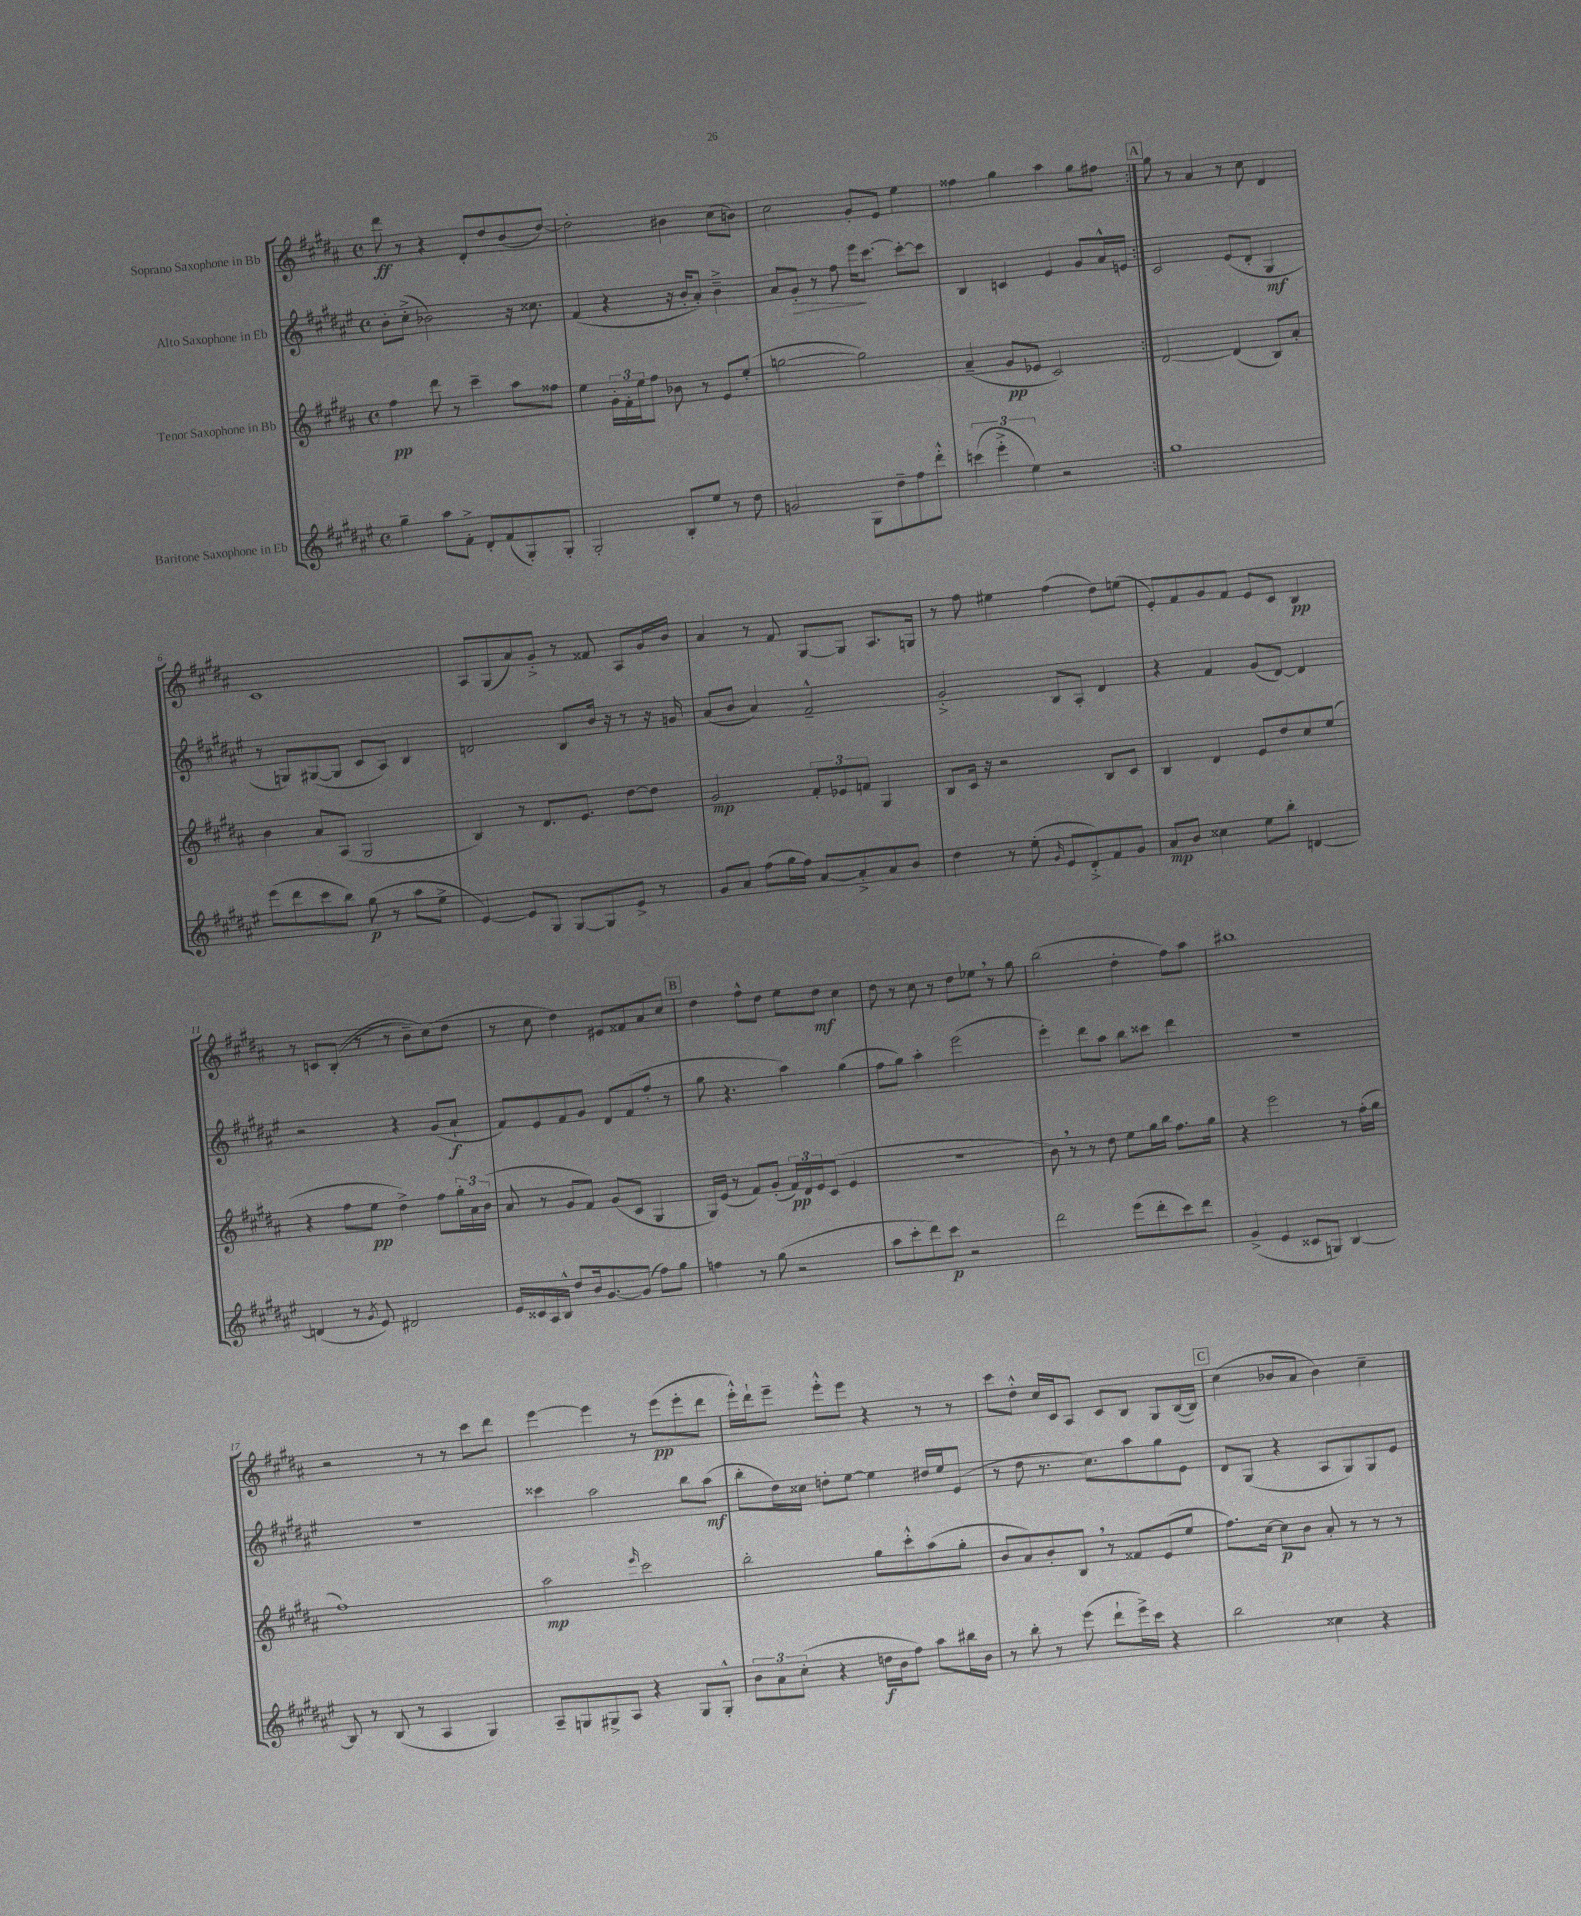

**kern	**kern	**kern	**kern
*staff4	*staff3	*staff2	*staff1
*clefG2	*clefG2	*clefG2	*clefG2
*k[f#c#g#d#a#e#]	*k[f#c#g#d#a#]	*k[f#c#g#d#a#e#]	*k[f#c#g#d#a#]
*M4/4	*M4/4	*M4/4	*M4/4
*met(c)	*met(c)	*met(c)	*met(c)
4gg#~\	4ff#\	8b'\L	8ddd#\
.	.	(8cc#'^\J	8r
8aa#\L	8ddd#\	2b-\)	4r
8f#'^\J	8r	.	.
8d#'/L	4ccc#~\	.	8d#'/L
(8f#/	.	.	8dd#/
8G#'/)	8aa#\L	16r	(8b/
.	.	8.cc##\	.
8G#'/J	8ff##\J	.	[8dd#/J)
=	=	=	=
2G#'/	4ee\	(4f#/	2dd#'\]
.	24g#'\LL	4r	.
.	24f#'\	.	.
.	24ee\J	.	.
.	8ff#\J	.	.
8B'/L	8b-\	16r	4b#\
.	.	16b'/LK	.
8ee#/J	8r	8a#'/J)	.
8r	8e/L	4b~^\	(8cc#\L
8dd#\	(8ee'/J	.	8b\J)
=	=	=	=
2g/	[2gg\	8a#/L	2cc#\
.	.	8g#'/J	.
.	.	8r	.
.	.	8ff#\	.
8G#\L	2gg\])	16eee#\LK	8g#'/L
.	.	[8.ccc#\J	.
8dd#~\	.	.	8e/J
8ff#\	.	8ccc#'\_L	4ee\
8ddd#'^^\J	.	8ccc#\]J	.
=	=	=	=
(6ccc\	(4a#~/	4B/	4ff##\
6eee#'^\	.	.	.
.	8g#/L	4c/	4gg#\
6ee#\)	.	.	.
.	8e-/J	.	.
2r	2c#/)	4e#/	4aa#\
.	.	8g#/L	8gg#\L
.	.	16a#^^/L	8ff#\J
.	.	16e/JJ	.
=:|!	=:|!	=:|!	=:|!
1gg#	[2d#/	2c#/	8gg#\
.	.	.	8r
.	.	.	4a#/
.	(4d#/]	(8e#/L	8r
.	.	8d#'/J	8cc#\
.	8B/L)	4G#/	4d#/
.	8a#'/J	.	.
=	=	=	=
(8eee#\L	4b\	8r	1c#
8ddd#\	.	8G/L)	.
8ccc#\	8a#/L	([8G#/	.
8bb\J)	(8A#/J	8G#/]J	.
(8gg#\	2G#/	8c#/L	.
8r	.	8A#/J)	.
8aa#\L	.	4B/	.
8ee#^\J	.	.	.
=	=	=	=
[4e#/)	4B/)	2d/	8A#/L
.	.	.	(8G#/
8e#/]L	8r	.	8a#/)
8G#/J	8.d#/L	.	8g#'^/J
[8G#/L	.	8B/L	8r
.	8.e/J	.	.
8G#/]	.	16b/Jk	8f##/
.	.	16r	.
8e#^/J	[8dd#\L	8r	8A#/L
8r	8dd#\]J	16r	16g#/L
.	.	16g/	16b/JJ
=	=	=	=
8g#/L	2g#/	(8a#/L	4a#/
8a#/J	.	8b/J	.
(8ff#\L	.	4a#/)	8r
16gg#\L	.	.	8f#/
16ff#\JJ)	.	.	.
[8a#/L	12f#'/L	2f#~^^/	[8G#/L
.	12e-/	.	.
8a#'^/]	.	.	8G#/]J
.	12f/J	.	.
8a#/	4G#/	.	8.A#/L
8b/J	.	.	.
.	.	.	16G/Jk
=	=	=	=
4dd#\	8B/L	2g#'^/	8r
.	16c#/Jk	.	8ff#\
.	16r	.	.
8r	2r	.	4ee#\
(8ee#'\	.	.	.
16qqg#/	.	.	.
8e#/L	.	8B/L	(4ff#\
8d#'^/)	.	8A#'/J	.
8f#/	8B/L	4d#/	8dd#\L)
8g#/J	8c#/J	.	(8ee\J
=	=	=	=
8a#/L	4B/	4r	8e'/L)
8b/J	.	.	8f#/
4cc##\	4d#/	4f#/	8g#/
.	.	.	8f#/J
8ee#\L	8e/L	(8g#/L	8e/L
8bb'\J	8dd#/	[8d#/J)	8c#/J
[4d/	8cc#/	4d#/]	4B/
.	(8ee/J	.	.
=	=	=	=
(4d/]	4r	2r	8r
.	.	.	8c/L
8r	8ff#\L	.	&((8B'/J
8qg#/	.	.	.
8e#/)	8ee\J	.	8r
2d#/	4dd#^\)	4r	8r
.	.	.	8b~\L)
.	8ff#\L	(8g#/L	(8cc#\&)
.	24gg#'\L	8a#`/J	8dd#\J
.	24a#\	.	.
.	(24b\JJ	.	.
=	=	=	=
16e#/LL	8a#/	8f#/L)	8r
16c##/	.	.	.
16A#/	8r	8e#/	8cc#\
16B^^/JJ	.	.	.
8dd#/L	8g#/L	8f#/	4dd#\)
16b/k	8f#/J)	8g#/J	.
[8.g#/	.	.	.
.	(8g#/L	8d#/L	8e#/L
(8g#/]J	8c#/J	(8f#/	8f##/
8ff#\L)	4G#/	8ff#'/J	8a#/
8gg#\J	.	8r	8cc#/J
=	=	=	=
4ff\	16G#/LL)	8gg#\	4dd#\
.	(16e/JJ	.	.
.	8r	4.r	.
8r	8f#/L)	.	8ff#^^\L
(8gg#\	(8g#'/J	.	8dd#\J
2r	24f#/LL)	4aa#\)	8ee\L
.	24d#/	.	.
.	24e/J	.	.
.	(8c#/J	.	8dd#\J
.	4e/	(4gg#\	4cc#\
=	=	=	=
8aa#\L	1r	8ff#\L	8dd#\
8ccc#'\	.	8gg#\J)	8r
8ddd#\)	.	4aa#'\	8cc#\
8ccc#\J	.	.	8r
2r	.	(2eee#\	8dd#\L
.	.	.	8ee-\J
.	.	.	8r
.	.	.	8gg#\
=	=	=	=
2ddd#\	8b\)	4eee#'\)	(2bb\
.	8r	.	.
.	8r	8ddd#\L	.
.	8dd#\	8aa#\J	.
(8eee#\L	8ee\L	8bb\L	4dd#'\
8ddd#'\	16gg#\L	8ccc##\J	.
.	16bb\JJ	.	.
8ccc#\)	8.ff#\L	4ddd#\	8ff#\L)
8ddd#\J	.	.	8aa#\J
.	16gg#\Jk	.	.
=	=	=	=
(4g#^/	4r	1r	1bb#
4e#/	2eee\	.	.
8c##/L	.	.	.
8G/J)	.	.	.
[4B/	8r	.	.
.	(16ff#'\LL	.	.
.	16gg#\JJ	.	.
=	=	=	=
8B/]	1ff#)	1r	2r
8r	.	.	.
(8B/	.	.	.
8r	.	.	.
4A#/	.	.	8r
.	.	.	8r
4G#/)	.	.	8ccc#\L
.	.	.	8ddd#\J
=	=	=	=
8A#~/L	2aa#\	4ccc##\	[4eee\
8G/	.	.	.
8G#^/	.	2aa#\	4eee\]
8A#/J	.	.	.
.	16qqeee/	.	.
4r	2ccc#\	.	8r
.	.	.	(8eee\L
8G#/L	.	8bb\L	8eee'\
8G#'^^/J	.	(8aa#\J	8ddd#\J
=	=	=	=
12b\L	2bb'\	8bb'\L	16eee'^^\LL)
.	.	.	16ddd#`\J
12a#\	.	.	.
.	.	16dd#\L)	8eee~\J
(12cc#'\J	.	.	.
.	.	16cc##\JJ	.
4r	.	8dd'\L	8eee'^^\L
.	.	[8ee#\J	8eee\J
16dd\LL	8gg#\L	4ee#\]	4r
16b\J	.	.	.
8ff#\J)	8ccc#'^^\	.	.
8aa#\L	(8aa#\	16dd#/LL	8r
.	.	16ee#/J	.
16bb#\L	8gg#'\J	(8e#/J	8r
16b\JJ	.	.	.
=	=	=	=
8r	8b/L	8r	8ccc#\L
8bb'\	8a#/)	8dd#\	8dd#'^^\J
8r	8b'/	8.r	16cc#/LL
.	.	.	16c#/J
(8eee#\	8B/J	.	8A#/J
.	.	8.cc#\L)	.
8ddd#`\L	8r	.	8c#/L
16eee#^\L)	8f##/L	8aa#\	8B/J
16ccc#\JJ	.	.	.
4r	(8e/	8gg#\	8G#/L
.	8ee/J	8e#\J	([16B/L
.	.	.	16B/]JJ)
=	=	=	=
2bb\	8.ff#\L)	8d#/L	(4cc#\
.	.	(8G#/J	.
.	[16cc#\Jk	.	.
.	8cc#\]L	4r	8b-/L
.	8b\J	.	8a#/J
4cc##\	8a#'/	8A#/L	4b-\)
.	8r	8G#/)	.
4r	8r	8G#/	4cc#~\
.	8r	8e#/J	.
==	==	==	==
*-	*-	*-	*-
